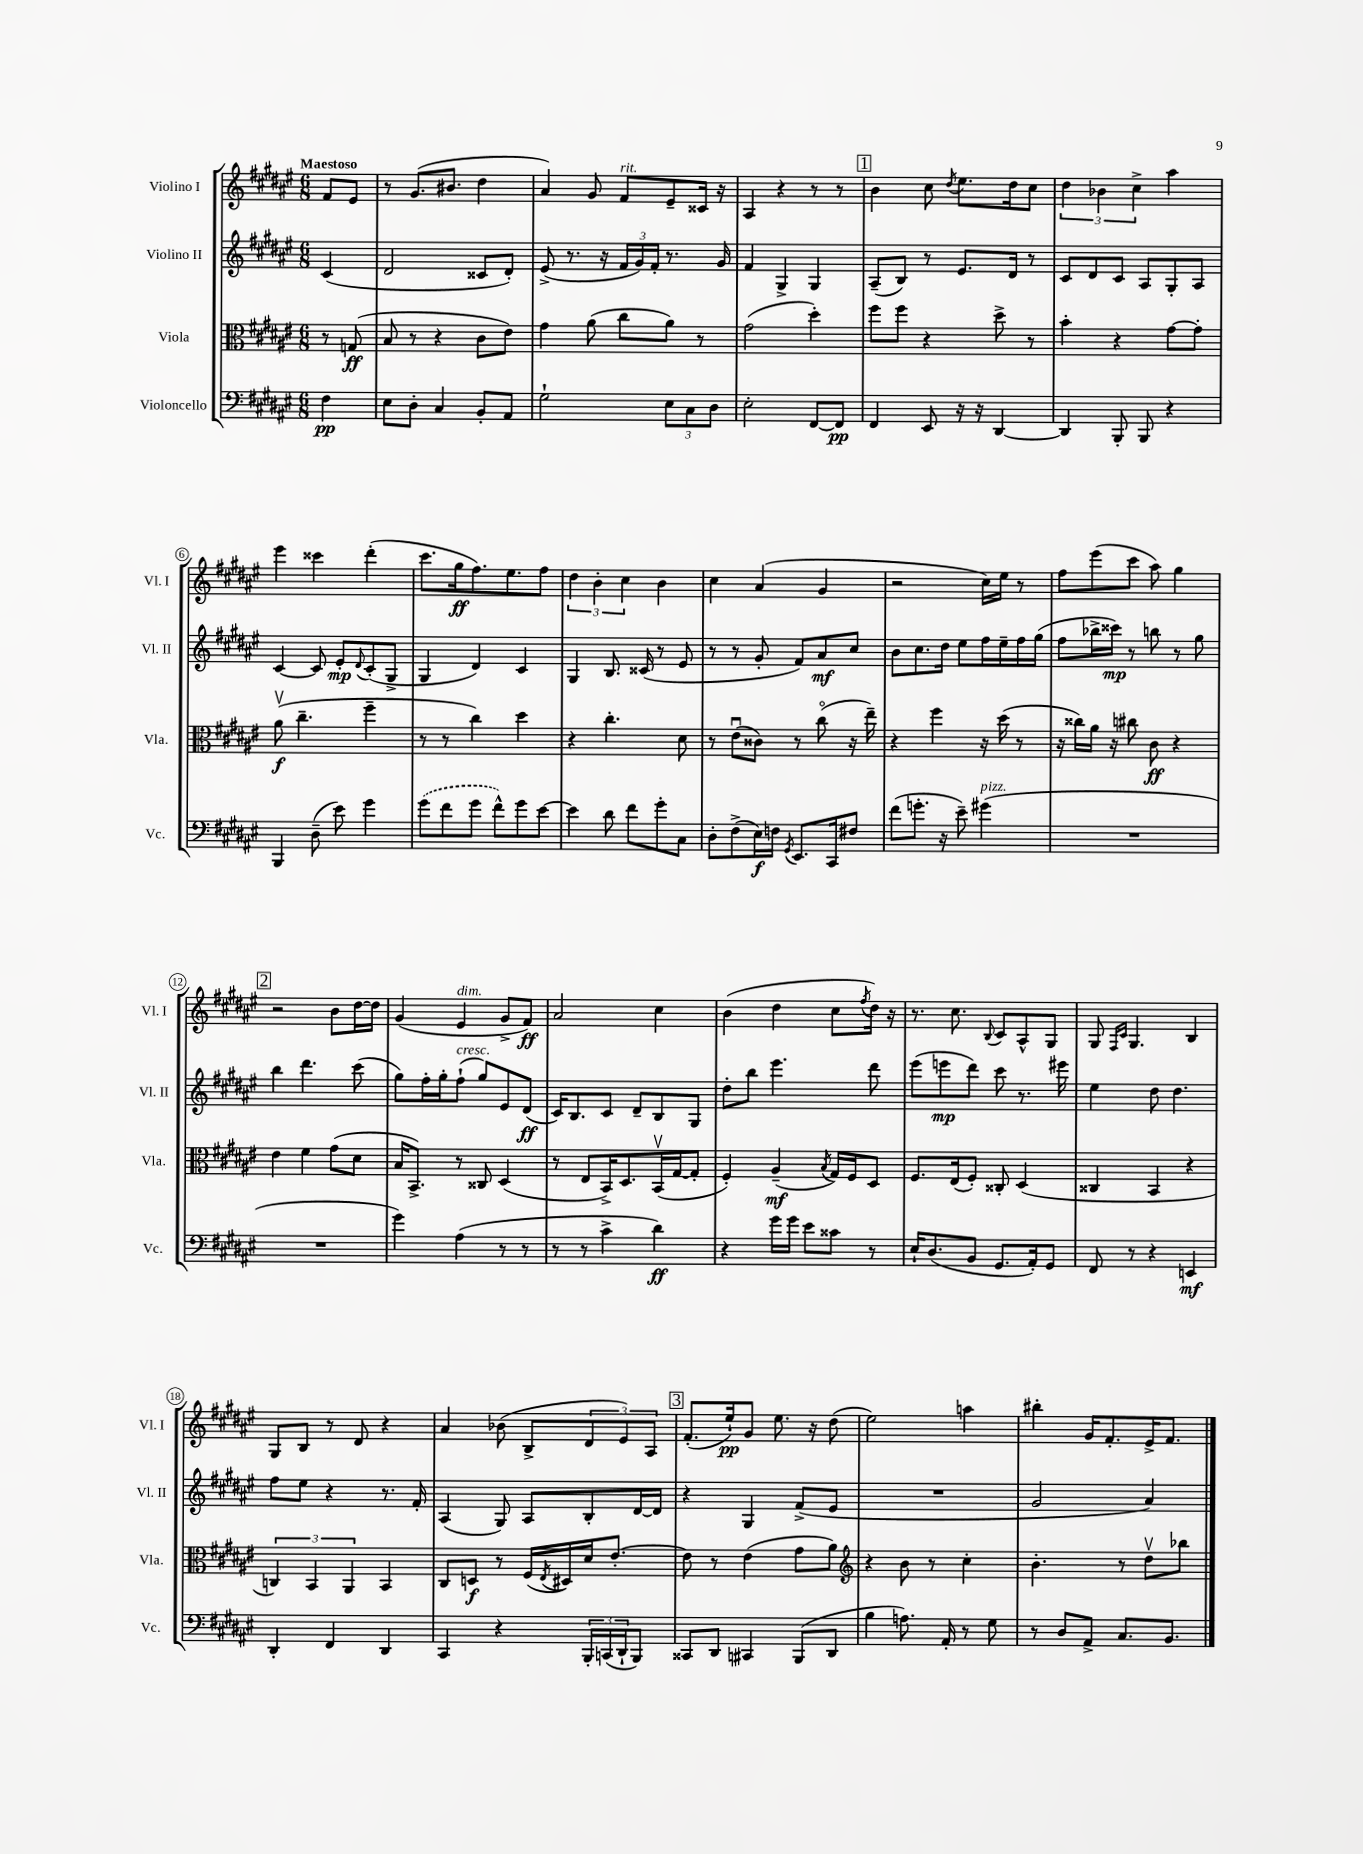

**kern	**dynam	**kern	**dynam	**kern	**dynam	**kern	**dynam
*part4	*part4	*part3	*part3	*part2	*part2	*part1	*part1
*staff4	*staff4	*staff3	*staff3	*staff2	*staff2	*staff1	*staff1
*I"Violoncello	*	*I"Viola	*	*I"Violino II	*	*I"Violino I	*
*I'Vc.	*	*I'Vla.	*	*I'Vl. II	*	*I'Vl. I	*
*clefF4	*	*clefC3	*	*clefG2	*	*clefG2	*
*k[f#c#g#d#a#e#]	*	*k[f#c#g#d#a#e#]	*	*k[f#c#g#d#a#e#]	*	*k[f#c#g#d#a#e#]	*
*M6/8	*	*M6/8	*	*M6/8	*	*M6/8	*
=	=	=	=	=	=	=	=
!	!	!	!	!	!	!LO:TX:a:B:t=Maestoso	!
4F#\	pp	8r	.	(4c#/	.	8f#/L	.
.	.	(8Gn/	ff	.	.	8e#/J	.
=1	=1	=1	=1	=1	=1	=1	=1
8E#\L	.	8B/	.	2d#/	.	8r	.
8D#'\J	.	8r	.	.	.	(8.g#/L	.
4C#/	.	4r	.	.	.	.	.
.	.	.	.	.	.	8.b#X/J	.
8BB'/L	.	8c#\L	.	8c##X/L	.	4dd#\	.
8AA#/J	.	8e#\J)	.	8d#'/J)	.	.	.
=2	=2	=2	=2	=2	=2	=2	=2
2G#`\	.	4g#\	.	(8e#^/	.	4a#/)	.
.	.	.	.	8.r	.	.	.
.	.	(8a#\	.	.	.	8g#/	.
.	.	.	.	16r	.	.	.
!	!	!	!	!	!	!LO:TX:a:i:t=rit.	!
.	.	8cc#\L	.	24f#/LL	.	8f#/L	.
.	.	.	.	24g#/)	.	.	.
.	.	.	.	24f#'/JJ	.	.	.
12E#\L	.	8a#\J)	.	8.r	.	8e#~/	.
12C#\	.	.	.	.	.	.	.
.	.	8r	.	.	.	16c##X/Jk	.
12D#\J	.	.	.	.	.	.	.
.	.	.	.	16g#/	.	16r	.
=3	=3	=3	=3	=3	=3	=3	=3
2E#'\	.	(2g#\	.	4f#/	.	4A#/	.
.	.	.	.	4G#^/	.	4r	.
[8FF#/L	.	4dd#'\)	.	4G#/	.	8r	.
8FF#/J]	pp	.	.	.	.	8r	.
!!LO:REH:place=s1:t=1
=4	=4	=4	=4	=4	=4	=4	=4
4FF#/	.	8ff#\L	.	(8A#~/L	.	4b\	.
.	.	8ff#\J	.	8B/J)	.	.	.
8EE#/	.	4r	.	8r	.	8cc#\	.
.	.	.	.	.	.	8qdd#/	.
16r	.	.	.	8.e#/L	.	8.ee#\L	.
16r	.	.	.	.	.	.	.
[4DD#/	.	8dd#^\	.	.	.	.	.
.	.	.	.	16d#/Jk	.	16dd#\k	.
.	.	8r	.	8r	.	8cc#\J	.
=5	=5	=5	=5	=5	=5	=5	=5
4DD#/]	.	4b'\	.	8c#/L	.	6dd#\	.
.	.	.	.	8d#/	.	.	.
.	.	.	.	.	.	6b-X\	.
8BBB'/	.	4r	.	8c#/J	.	.	.
.	.	.	.	.	.	6cc#^\	.
8BBB/	.	.	.	8A#/L	.	.	.
4r	.	[8g#\L	.	8G#'/	.	4aa#\	.
.	.	8g#'\J]	.	8A#/J	.	.	.
!!LO:LB:g=z
=6	=6	=6	=6	=6	=6	=6	=6
4BBB/	.	(8a#v\	f	[4c#/	.	4eee#\	.
.	.	4.cc#~\	.	.	.	.	.
(8D#~\	.	.	.	8c#/]	.	4ccc##X\	.
8e#\)	.	.	.	8e#'/L	mp	.	.
.	.	.	.	8qqd#/	.	.	.
4g#\	.	4ff#~\	.	(8c#'/	.	(4ddd#'\	.
.	.	.	.	8G#^/J	.	.	.
=7	=7	=7	=7	=7	=7	=7	=7
(8g#\L	.	8r	.	4G#/	.	8.ccc#\L	.
8f#\	.	8r	.	.	.	.	.
.	.	.	.	.	.	16gg#\k	ff
8g#\J	.	4cc#\)	.	4d#/)	.	8.ff#\)	.
8f#^^\L)	.	.	.	.	.	.	.
.	.	.	.	.	.	8.ee#\	.
8g#\	.	4dd#\	.	4c#/	.	.	.
[8e#\J	.	.	.	.	.	8ff#\J	.
=8	=8	=8	=8	=8	=8	=8	=8
4e#\]	.	4r	.	4G#/	.	6dd#\	.
.	.	.	.	.	.	6b'\	.
8d#\	.	4.cc#'\	.	8.B/	.	.	.
.	.	.	.	.	.	6cc#\	.
8f#\L	.	.	.	.	.	.	.
.	.	.	.	(16c##X/	.	.	.
8g#'\	.	.	.	8r	.	4b\	.
8C#\J	.	8d#\	.	8e#/	.	.	.
=9	=9	=9	=9	=9	=9	=9	=9
8D#'\L	.	8r	.	8r	.	4cc#\	.
(8F#^\	.	(8e#u\L	.	8r	.	.	.
16E#\L)	f	8c##X\J)	.	8g#'/	.	(4a#/	.
16Fn\JJ	.	.	.	.	.	.	.
8qGG#/	.	.	.	.	.	.	.
8.EE#/L	.	8r	.	8f#/L)	.	.	.
.	.	(8cc#\	.	8a#/	mf	4g#/	.
16CC#/k	.	.	.	.	.	.	.
8F#X/J	.	16r	.	8cc#/J	.	.	.
.	.	16ee#~\)	.	.	.	.	.
=10	=10	=10	=10	=10	=10	=10	=10
(8f#\L	.	4r	.	8b\L	.	2r	.
8.gn'\J	.	.	.	8.cc#\	.	.	.
.	.	4ff#\	.	.	.	.	.
16r	.	.	.	16dd#\Jk	.	.	.
8e#~\)	.	.	.	8ee#\L	.	.	.
!LO:TX:a:i:t=pizz.	!	!	!	!	!	!	!
(4g#X\	.	16r	.	16ff#\L	.	16cc#\LL)	.
.	.	(16dd#\	.	16ee#~\	.	16ee#\JJ	.
.	.	8r	.	16ff#\	.	8r	.
.	.	.	.	(16gg#\JJ	.	.	.
=11	=11	=11	=11	=11	=11	=11	=11
2.r	.	16r	.	8ff#\L	.	8ff#\L	.
.	.	16cc##X\LL)	.	.	.	.	.
.	.	16a#\JJ	.	16bb-X^\L	.	(8eee#\	.
.	.	16r	.	16ccc##X\JJ)	mp	.	.
.	.	8cc#X\	.	8r	.	8ccc#\J	.
.	.	8c#\	ff	8bbn\	.	8aa#\)	.
.	.	4r	.	8r	.	4gg#\	.
.	.	.	.	8gg#\	.	.	.
!!LO:LB:g=z
!!LO:REH:place=s1:t=2
=12	=12	=12	=12	=12	=12	=12	=12
2.r	.	4e#\	.	4bb\	.	2r	.
.	.	4f#\	.	4.ddd#\	.	.	.
.	.	(8g#\L	.	.	.	8b\L	.
.	.	8d#\J	.	(8ccc#\	.	[16dd#\L	.
.	.	.	.	.	.	16dd#\JJ]	.
=13	=13	=13	=13	=13	=13	=13	=13
4g#\)	.	16B/KL	.	8gg#\L)	.	(4g#/	.
.	.	8.BB^/J)	.	.	.	.	.
.	.	.	.	16ff#'\L	.	.	.
.	.	.	.	16gg#'\J	.	.	.
!	!	!	!	!	!	!LO:TX:a:i:t=dim.	!
!	!	!	!	!LO:TX:a:i:t=cresc.	!	!	!
(4A#\	.	8r	.	(8ff#`\J	.	4e#/	.
.	.	8C##X/	.	8gg#/L)	.	.	.
8r	.	(4D#/	.	8e#/	.	8g#^/L	.
8r	.	.	.	(8d#/J	ff	8f#/J)	ff
=14	=14	=14	=14	=14	=14	=14	=14
8r	.	8r	.	16c#/KL)	.	2a#/	.
.	.	.	.	8.B/	.	.	.
8r	.	8E#/L	.	.	.	.	.
4c#^\	.	16BB^/K)	.	8c#/J	.	.	.
.	.	8.D#/	.	.	.	.	.
.	.	.	.	8d#~/L	.	.	.
4d#\)	ff	(16BBv/L	.	8B/	.	4cc#\	.
.	.	[16G#/J	.	.	.	.	.
.	.	8G#'/J]	.	8G#/J	.	.	.
=15	=15	=15	=15	=15	=15	=15	=15
4r	.	4F#'/)	.	8dd#'\L	.	(4b\	.
.	.	.	.	8bb\J	.	.	.
16g#\LL	.	(4A#~/	mf	4.eee#\	.	4dd#\	.
16g#\JJ	.	.	.	.	.	.	.
8e#\L	.	.	.	.	.	.	.
.	.	8qB/	.	.	.	.	.
8c##X\J	.	16G#/LL)	.	.	.	8cc#\L	.
.	.	16F#/J	.	.	.	.	.
.	.	.	.	.	.	8qff#/	.
8r	.	8D#/J	.	8ddd#\	.	16dd#\Jk)	.
.	.	.	.	.	.	16r	.
=16	=16	=16	=16	=16	=16	=16	=16
16E#`/KL	.	8.F#/L	.	(8eee#\L	.	8.r	.
(8.D#/	.	.	.	.	.	.	.
.	.	.	.	8eeen\	mp	.	.
.	.	(16E#/k	.	.	.	8.cc#\	.
8BB/J	.	8F#'/J)	.	8ddd#\J)	.	.	.
.	.	.	.	.	.	8qqB/	.
8.GG#/L	.	8C##X'/	.	8ccc#\	.	8c#/L	.
.	.	(4D#/	.	8.r	.	8A#^^/	.
16AA#'/k)	.	.	.	.	.	.	.
8GG#/J	.	.	.	.	.	8G#/J	.
.	.	.	.	16eee#X\	.	.	.
=17	=17	=17	=17	=17	=17	=17	=17
8FF#/	.	4C##X/	.	4ee#\	.	8G#/	.
.	.	.	.	.	.	16qqF#/LL	.
.	.	.	.	.	.	16qqc#/JJ	.
8r	.	.	.	.	.	4.G#/	.
4r	.	4BB/	.	8dd#\	.	.	.
.	.	.	.	4.dd#\	.	.	.
4EEn/	mf	4r	.	.	.	4B/	.
!!LO:LB:g=z
=18	=18	=18	=18	=18	=18	=18	=18
4DD#'/	.	6Cn/)	.	8ff#\L	.	8G#/L	.
.	.	.	.	8ee#\J	.	8B/J	.
.	.	6BB/	.	.	.	.	.
4FF#/	.	.	.	4r	.	8r	.
.	.	6AA#/	.	.	.	.	.
.	.	.	.	.	.	8d#/	.
4DD#/	.	4BB/	.	8.r	.	4r	.
.	.	.	.	16f#'/	.	.	.
=19	=19	=19	=19	=19	=19	=19	=19
4CC#/	.	8C#/L	.	(4A#/	.	4a#/	.
.	.	8Dn/J	f	.	.	.	.
4r	.	8r	.	8G#/)	.	(8b-X\	.
.	.	(16F#/LL	.	8A#/L	.	8B^/L	.
.	.	8qE#/	.	.	.	.	.
.	.	16D#X/)	.	.	.	.	.
24BBB'/LL	.	16d#/J	.	8B'/	.	12d#/	.
(24CCn/	.	.	.	.	.	.	.
.	.	[8.e#'/J	.	.	.	.	.
24DD#`/J	.	.	.	.	.	12e#/)	.
8BBB/J)	.	.	.	[16d#/L	.	.	.
.	.	.	.	.	.	12A#/J	.
.	.	.	.	16d#/JJ]	.	.	.
!!LO:REH:place=s1:t=3
=20	=20	=20	=20	=20	=20	=20	=20
8CC##X/L	.	8e#\]	.	4r	.	(8.f#'/L	.
8DD#/J	.	8r	.	.	.	.	.
.	.	.	.	.	.	16ee#`/k)	pp
4CC#X/	.	(4e#\	.	4G#/	.	8g#/J	.
.	.	.	.	.	.	8.ee#\	.
(8BBB/L	.	8g#\L	.	(8f#^/L	.	.	.
.	.	.	.	.	.	16r	.
8DD#/J	.	8a#\J)	.	8e#/J	.	(8dd#\	.
=21	=21	=21	=21	=21	=21	=21	=21
*	*	*clefG2	*	*	*	*	*
4B\	.	4r	.	2.r	.	2ee#\)	.
8.An\)	.	8b\	.	.	.	.	.
.	.	8r	.	.	.	.	.
16AA#'/	.	.	.	.	.	.	.
8r	.	4cc#'\	.	.	.	4aan\	.
8G#\	.	.	.	.	.	.	.
=22	=22	=22	=22	=22	=22	=22	=22
8r	.	4.b'\	.	2g#/	.	4bb#X'\	.
8D#/L	.	.	.	.	.	.	.
8AA#^/J	.	.	.	.	.	16g#/KL	.
.	.	.	.	.	.	8.f#'/	.
8.C#/L	.	8r	.	.	.	.	.
.	.	8dd#v\L	.	4a#/)	.	16e#^/K	.
8.BB/J	.	.	.	.	.	8.f#/J	.
.	.	8bb-X\J	.	.	.	.	.
==	==	==	==	==	==	==	==
*-	*-	*-	*-	*-	*-	*-	*-
